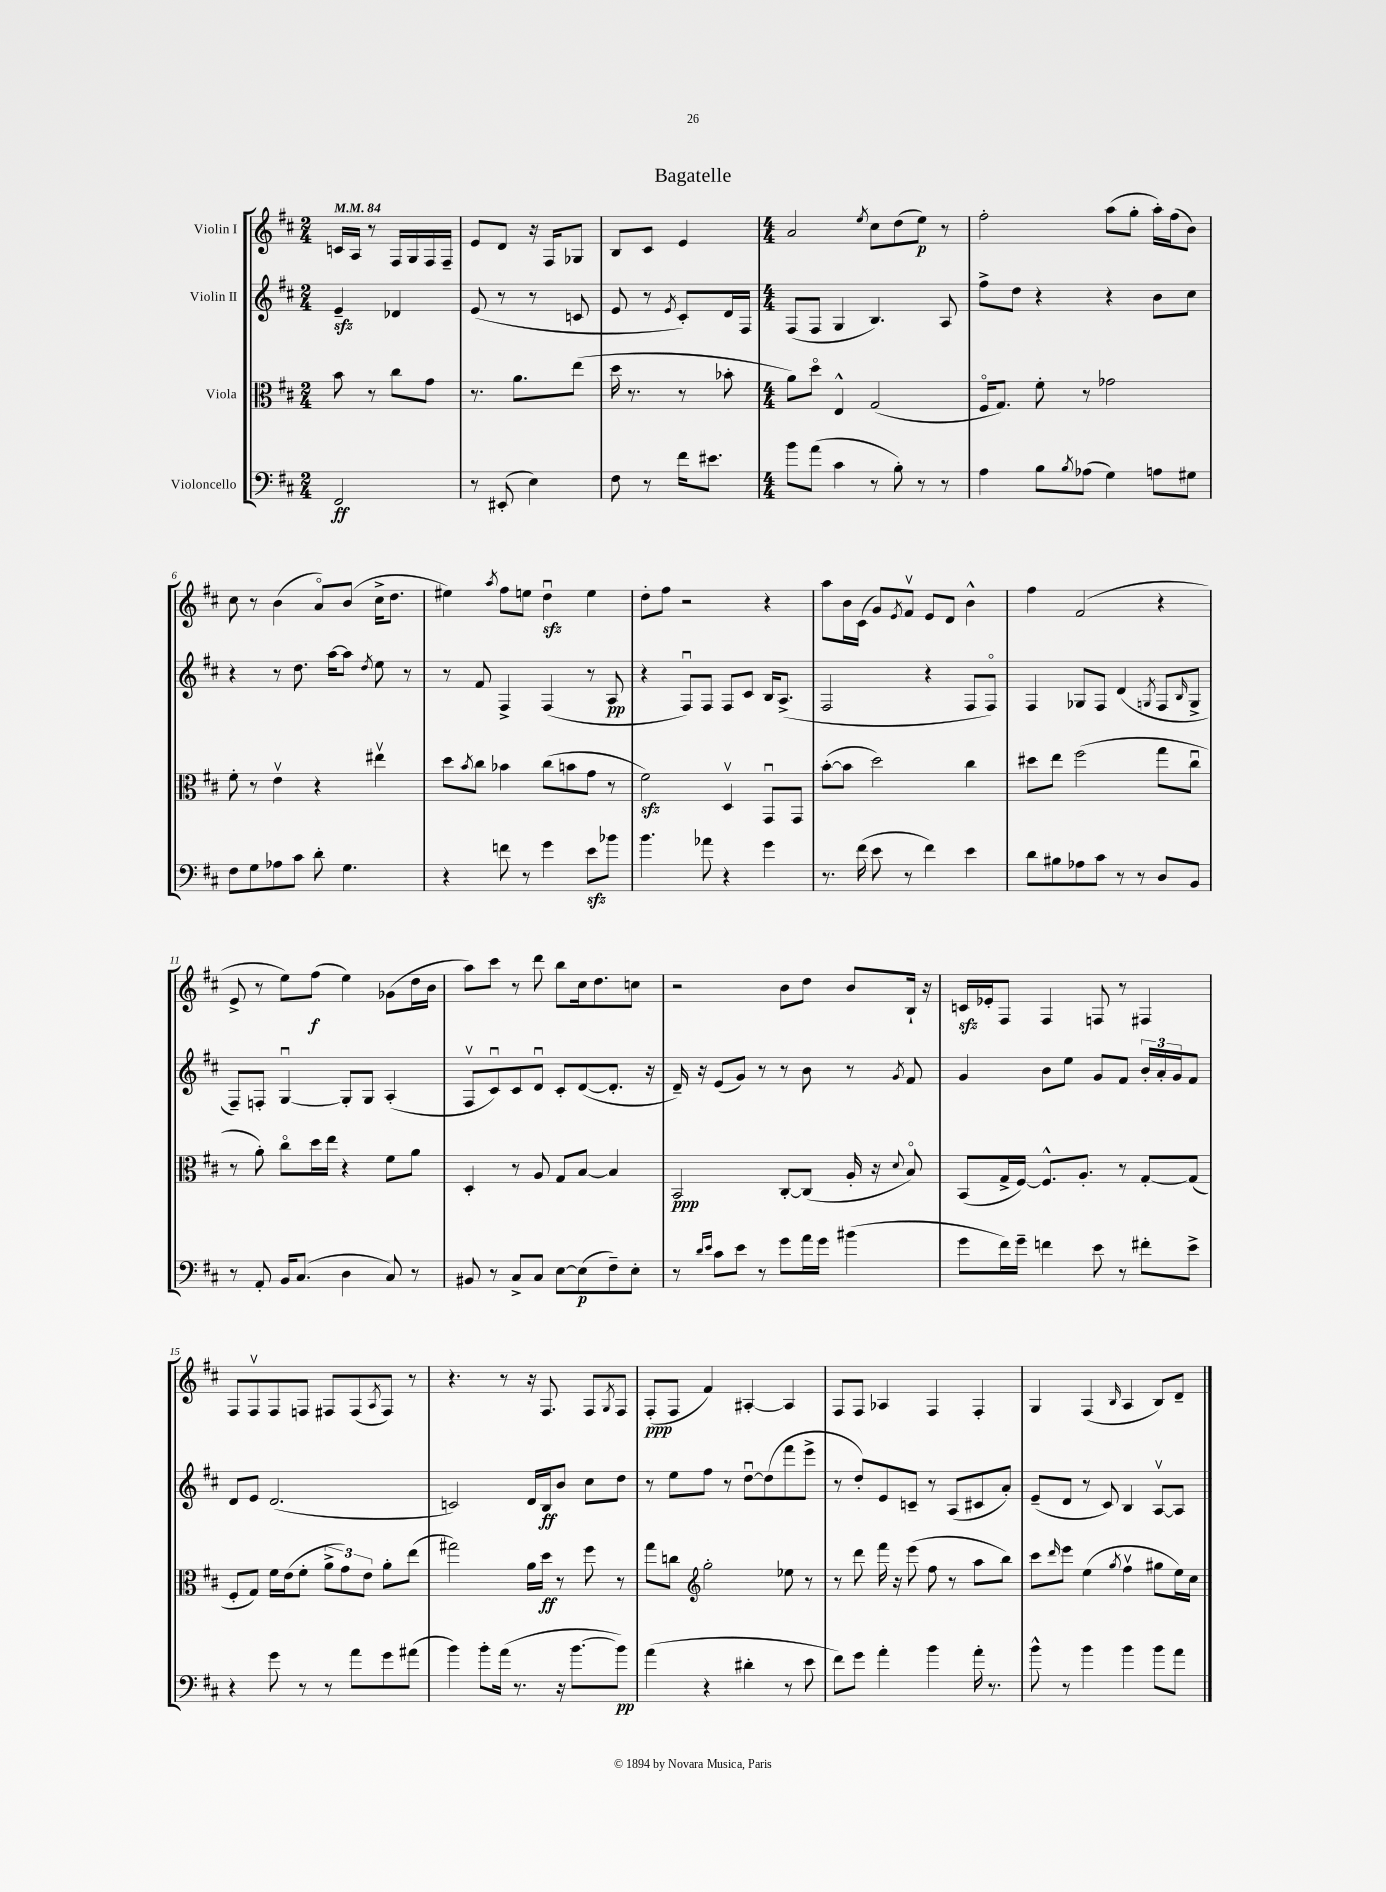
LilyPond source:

\header { title = "Bagatelle" }
<<
\new StaffGroup <<
\new Staff = "s0" \with { instrumentName = "Violin I" } {
    \clef treble \key d \major \numericTimeSignature \time 2/4 \tempo 4 = 84
    c'16 a16 r8 fis16 g16 fis16 fis16-- |
    e'8 d'8 r16 fis16 ges8 |
    b8 cis'8 e'4 |
    \numericTimeSignature \time 4/4 a'2 \acciaccatura { e''8 } cis''8 d''8( e''8\p) r8 |
    fis''2-. a''8( g''8-. a''16-.) fis''16( b'8) |
    cis''8 r8 b'4( a'8\flageolet) b'8( cis''16-> d''8. |
    eis''4) \acciaccatura { a''8 } fis''8 e''8 d''4\downbow\sfz e''4 |
    d''8-. fis''8 r2 r4 |
    a''8 b'16 cis'16( g'8) \acciaccatura { e'8 } fis'8\upbow e'8 d'8 b'4-^ |
    fis''4 fis'2( r4 |
    e'8-> r8 e''8) fis''8\f( e''4) ges'8( d''16 b'16 |
    a''8) cis'''8 r8 d'''8 b''8 cis''16 d''8. c''8 |
    r2 b'8 d''8 b'8 b16-! r16 |
    c'16\sfz ees'16-. fis8 fis4 f8 r8 fis4 |
    fis8 fis8\upbow fis8 f8 fis8 fis8( \acciaccatura { a8 } fis8) r8 |
    r4. r8 r16 fis8. fis8 \acciaccatura { g8 } fis8 |
    fis8-.\ppp( fis8 fis'4) ais4~-. ais4 |
    fis8 fis8 aes4 fis4 fis4-. |
    g4 fis4( \grace { b16 } a4 b8) d'8-- \bar "|." |
}
\new Staff = "s1" \with { instrumentName = "Violin II" } {
    \clef treble \key d \major \numericTimeSignature \time 2/4
    e'4--\sfz des'4 |
    e'8( r8 r8 c'8 |
    e'8 r8 \acciaccatura { e'8 } cis'8-.) d'16 fis16 |
    \numericTimeSignature \time 4/4 fis8( fis8 g4 b4.) a8 |
    fis''8-> d''8 r4 r4 b'8 cis''8 |
    r4 r8 d''8. a''16~ a''8 \acciaccatura { d''8 } e''8 r8 |
    r8 fis'8 fis4-> fis4( r8 a8\pp |
    r4 fis8\downbow) fis8 fis8 cis'8 b16 a8.->( |
    fis2 r4 fis8 fis8\flageolet) |
    fis4 ges8 fis8 d'4( \acciaccatura { g8 } fis8 \grace { b16 } g8-> |
    fis8--) f8-. g4~\downbow g8-. g8 a4-.( |
    fis8\upbow cis'8\downbow) cis'8 d'8\downbow cis'8-. d'8~( d'8.-. r16 |
    d'16--) r16 e'8( g'8) r8 r8 b'8 r8 \acciaccatura { g'8 } fis'8 |
    g'4 b'8 e''8 g'8 fis'8 \tuplet 3/2 { b'16-. a'16-. g'16 } fis'8 |
    d'8 e'8 d'2.( |
    c'2) d'16 b16\ff b'8 cis''8 d''8 |
    r8 e''8 fis''8 r8 d''8~\downbow d''8( fis'''8 e'''8-> |
    r8 d''8-.) e'8 c'8-- r8 a8( cis'8 a'8-.) |
    e'8--( d'8 r8 cis'8) b4 a8~\upbow a8 \bar "|." |
}
\new Staff = "s2" \with { instrumentName = "Viola" } {
    \clef alto \key d \major \numericTimeSignature \time 2/4
    b'8 r8 cis''8 g'8 |
    r8. a'8. e''8( |
    d''16 r8. r8 bes'8-. |
    \numericTimeSignature \time 4/4 a'8) d''8\flageolet e4-^ g2( |
    fis16\flageolet g8.) fis'8-. r8 ges'2 |
    fis'8-. r8 e'4\upbow r4 eis''4\upbow |
    d''8 \acciaccatura { b'8 } cis''8 bes'4 cis''8( b'8 g'8 r8 |
    fis'2\sfz) d4\upbow g,8\downbow g,8 |
    b'8~-.( b'8 d''2) cis''4 |
    dis''8 e''8 fis''2( g''8 cis''8\downbow |
    r8 a'8-.) cis''8\flageolet d''16 e''16 r4 fis'8 a'8 |
    d4-. r8 a8 g8 b8~ b4 |
    b,2\ppp cis8~-. cis8( a16-. r16 \appoggiatura { d'8 } b8\flageolet) |
    b,8( g16-> fis16~) fis8.-^ a8.-. r8 g8~-. g8( |
    fis8-. g8) fis'16 e'16( fis'8-. \tuplet 3/2 { a'8-> g'8) e'8 } a'8-. e''8( |
    gis''2) a'16 d''16\ff r8 fis''8 r8 |
    g''8 c''8 \clef treble g''2-. ees''8 r8 |
    r8 d'''8 fis'''16 r16 e'''8( fis''8 r8 a''8 b''8) |
    cis'''8 \grace { d'''16 } e'''8 e''4( \acciaccatura { g''8 } fis''4\upbow gis''8 e''16) cis''16 \bar "|." |
}
\new Staff = "s3" \with { instrumentName = "Violoncello" } {
    \clef bass \key d \major \numericTimeSignature \time 2/4
    fis,2\ff |
    r8 eis,8-.( e4) |
    fis8 r8 fis'16 eis'8. |
    \numericTimeSignature \time 4/4 b'8 a'8( cis'4 r8 b8-.) r8 r8 |
    a4 b8 \acciaccatura { b8 } aes8( g4) a8 gis8 |
    fis8 g8 aes8 cis'8 d'8-. g4. |
    r4 f'8 r8 g'4 e'8\sfz bes'8 |
    b'4. aes'8 r4 g'4 |
    r8. fis'16( e'8 r8 fis'4) e'4 |
    d'8 bis8 aes8 cis'8 r8 r8 d8 b,8 |
    r8 a,8-. b,16 cis8.( d4 cis8) r8 |
    bis,8 r8 cis8-> cis8 e8~ e8\p( fis8--) e8-. |
    r8 \grace { d'16 e'16 } cis'8 e'8 r8 g'8 a'16 g'16 bis'4( |
    g'8 fis'16) g'16-- f'4 e'8 r8 fis'8-. e'8-> |
    r4 g'8 r8 r8 a'8 g'8 ais'8( |
    b'4) b'8-. a'16( r8. r16 b'8.~ b'8\pp) |
    a'4( r4 dis'4-. r8 e'8 |
    fis'8) g'8 a'4-. b'4 a'16-. r8. |
    b'8-^ r8 b'4 b'4 b'8 a'8 \bar "|." |
}
>>
>>
